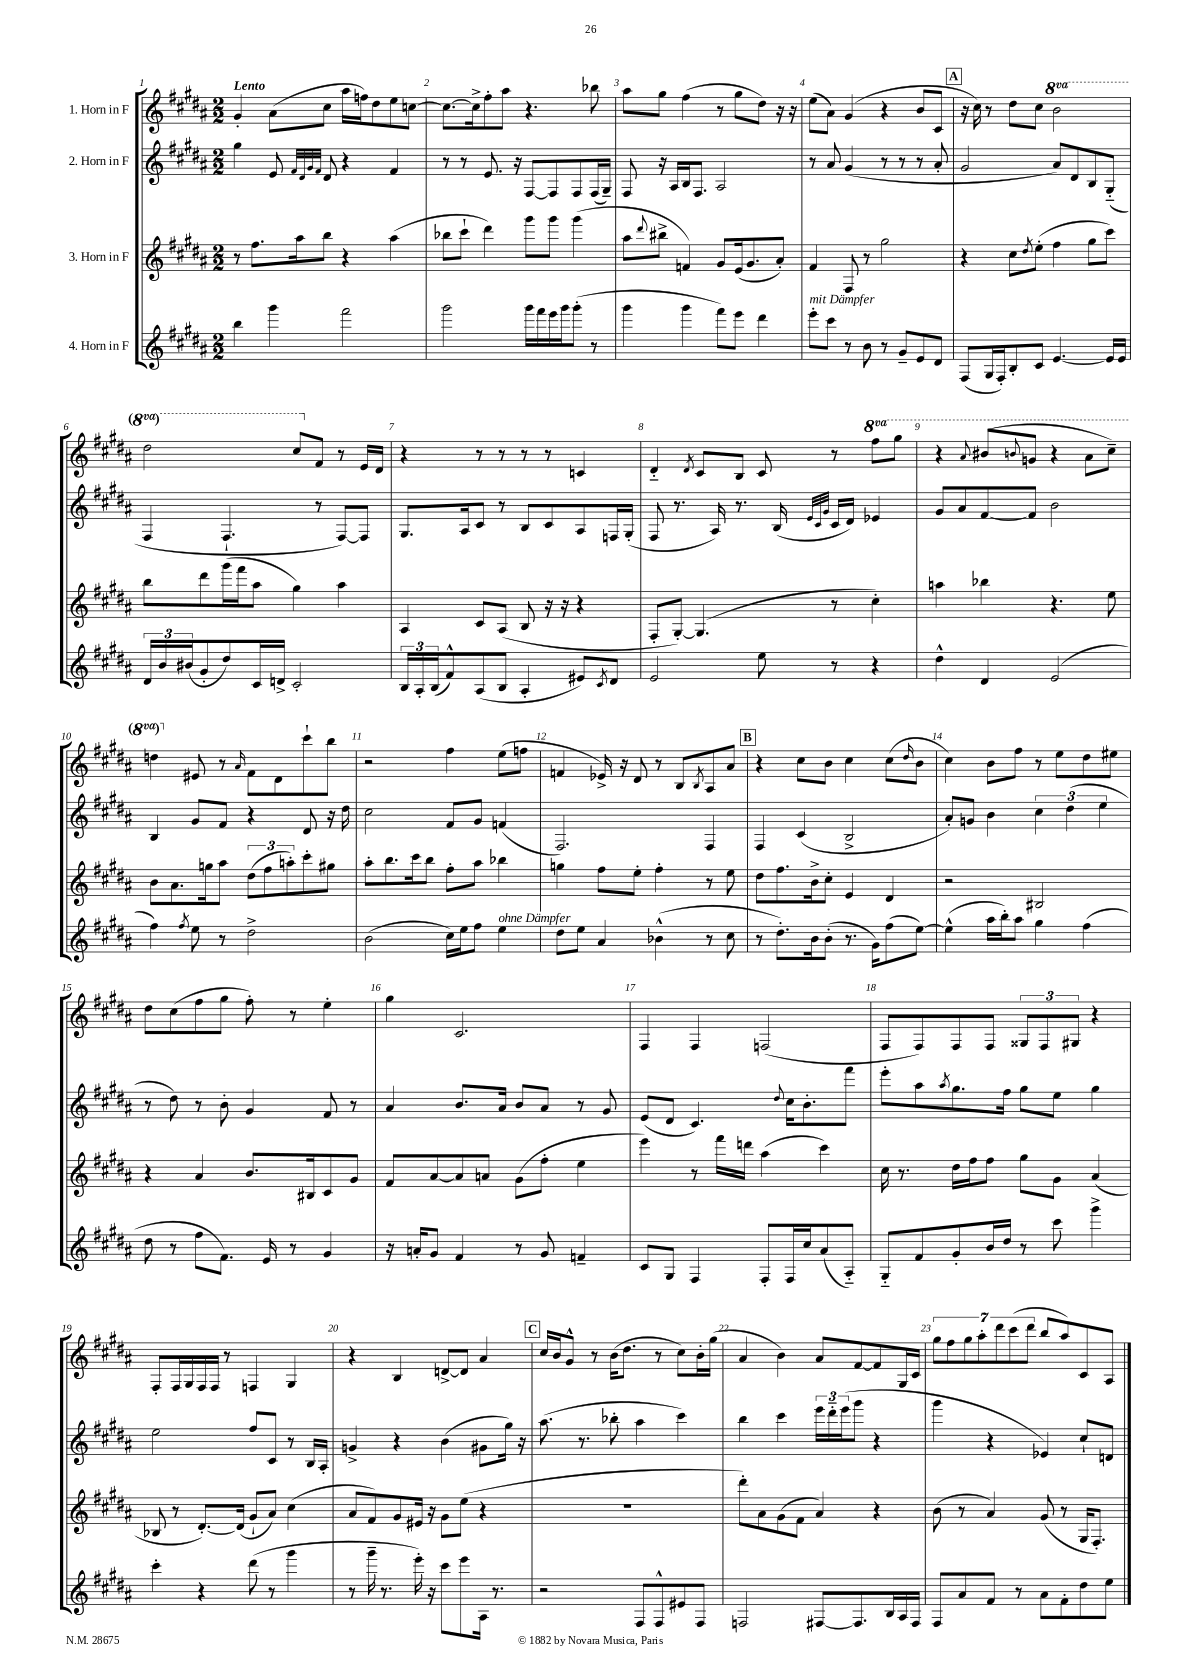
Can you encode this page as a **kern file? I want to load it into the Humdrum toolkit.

**kern	**kern	**kern	**kern
*staff4	*staff3	*staff2	*staff1
*clefG2	*clefG2	*clefG2	*clefG2
*k[f#c#g#d#a#]	*k[f#c#g#d#a#]	*k[f#c#g#d#a#]	*k[f#c#g#d#a#]
*M2/2	*M2/2	*M2/2	*M2/2
4bb	8r	4gg#	4g#'
.	8.ff#	.	.
4ggg#	.	8e	(8a#
.	16aa#	.	.
.	.	32qqf#	.
.	.	32qqd#	.
.	.	32qqg#	.
.	.	32qqf#	.
.	8bb	8d#	8cc#
2fff#	4r	4r	16aa#
.	.	.	16ff)
.	.	.	8dd#
.	(4aa#	4f#	8ee
.	.	.	[8cc
=	=	=	=
2ggg#	8bb-	8r	8.cc_
.	8ccc#`	8r	.
.	.	.	16cc^]
.	4ddd#)	8.e	8ff#'
.	.	.	8aa#
.	.	16r	.
16ggg#	8ggg#	[8F#	4.r
16fff#	.	.	.
16eee	8ggg#	8F#]	.
16ggg#	.	.	.
(8ggg#'	(4ggg#	8F#	.
8r	.	(16F#	8bb-
.	.	16G#~)	.
=	=	=	=
4ggg#	8aa#	8F#	8aa#
.	8qqddd#	.	.
.	8bb#^	16r	8gg#
.	.	16A#	.
4ggg#	4f)	16B	(4ff#
.	.	8.F#	.
8fff#)	8g#	2A#	8r
8eee	(16e	.	8gg#
.	8.g#	.	.
4ddd#	.	.	8dd#)
.	8a#')	.	16r
.	.	.	16r
=	=	=	=
8eee'	4f#	8r	(8ee
8ccc#	.	8a#	8a#)
8r	8F#	(4g#	(4g#
8b	8r	.	.
8r	2gg#	8r	4r
8g#~	.	8r	.
8e	.	8r	8b
8d#	.	8a#'	8c#
=	=	=	=
(8F#	4r	2g#	16r
.	.	.	16cc#)
16G#	.	.	8r
16F#')	.	.	.
8B'	8cc#	.	8dd#
.	8qdd#	.	.
8c#	(8ee'	.	8cc#
[4.e	4ff#	8a#)	2bb
.	.	8d#	.
.	8gg#	8B	.
16e]	8ccc#)	(8G#'~	.
16e	.	.	.
=	=	=	=
24d#	8bb	4F#	2ddd#
24b	.	.	.
(24b#	.	.	.
8g#'	8ddd#	.	.
8dd#)	(16ggg#	4.F#`	.
.	16fff#	.	.
16c#	8aa#	.	.
16d^	.	.	.
2c#'	4gg#)	.	8ccc#
.	.	8r	8f#
.	4aa#	[8F#)	8r
.	.	8F#]	16e
.	.	.	16d#
=	=	=	=
24B	4A#	8.G#	4r
24A#'	.	.	.
(24B	.	.	.
8f#^^)	.	.	.
.	.	16A#	.
(8A#	8c#	8c#	8r
8B	(8A#	8r	8r
4A#'	8B	8B	8r
.	16r	8c#	8r
.	16r	.	.
8e#)	4r	8A#	4c
8qc#	.	.	.
8d#	.	16F	.
.	.	(16G#'	.
=	=	=	=
2e	8F#'	8F#	4d#'~
.	[8G#')	8.r	.
.	.	.	8qd#
.	(4.G#]	.	8c#
.	.	16A#)	.
.	.	8.r	8B
8ee	.	.	8c#
.	.	(16B	.
.	.	32qqe	.
.	.	32qqc#	.
.	.	32qqg#	.
8r	8r	16c#	8r
.	.	16d#)	.
4r	4cc#')	4e-	8fff#
.	.	.	8ggg#
=	=	=	=
4dd#^^	4aa	8g#	4r
.	.	8a#	.
.	.	.	8qqaa#
4d#	4bb-	[8f#	(8bb#
.	.	.	8qqbb
.	.	8f#]	8gg
(2e	4.r	2b	4r
.	.	.	8aa#
.	8ee	.	8ccc#~)
=	=	=	=
4ff#)	8b	4B	4ddd
.	8.a#	.	.
8qff#	.	.	.
8ee	.	8g#	8e#
.	16gg	.	.
8r	8aa#	8f#	8r
.	.	.	16qqa#
2dd#^	(12dd#	4r	8f#
.	12ff#	.	.
.	.	.	8d#
.	12aa')	.	.
.	8ccc#'	8d#	8ccc#`
.	8gg#	16r	8bb
.	.	16dd#	.
=	=	=	=
(2b	8aa#'	2cc#	2r
.	8.bb	.	.
.	16ccc#	.	.
.	8bb	.	.
16cc#)	8ff#'	8f#	4ff#
16ee	.	.	.
8ff#	8aa#	8g#	.
4ee	4bb-	(4f	(8ee
.	.	.	8ff
=	=	=	=
8dd#	4gg	2.F#)	4f
8ee	.	.	.
4a#	8ff#	.	16e-^)
.	.	.	16r
.	8ee'	.	8d#
(4b-^^	4ff#'	.	8r
.	.	.	8B
.	.	.	8qB
8r	8r	4F#	8A#
8cc#	8ee	.	8a#
=	=	=	=
8r	8dd#	4F#	4r
8.dd#')	8.ff#	.	.
.	.	(4c#	8cc#
16b	16b^	.	.
(8b'	8cc#'	.	8b
8.r	4e	2B^	4cc#
16g#)	.	.	.
(8ff#	4d#	.	(8cc#
.	.	.	16qqdd#
[8ee)	.	.	8b
=	=	=	=
(4ee^^]	2r	8a#')	4cc#)
.	.	8g	.
16aa#	.	4b	8b
16bb')	.	.	.
8aa#	.	.	8ff#
4gg#	2B#	6cc#	8r
.	.	.	8ee
.	.	(6dd#	.
(4ff#	.	.	8dd#
.	.	6ee	.
.	.	.	8ee#
=	=	=	=
8dd#	4r	8r	8dd#
8r	.	8dd#)	(8cc#
8ff#	4a#	8r	8ff#
8.f#)	.	8b'	8gg#
.	8.b	4g#	8ff#')
16e	.	.	.
8r	.	.	8r
.	16B#	.	.
4g#	8c#	8f#	4ee'
.	8g#	8r	.
=	=	=	=
16r	8f#	4a#	4gg#
16a'	.	.	.
8g#	[8a#	.	.
4f#	8a#]	8.b	2.c#
.	8a	.	.
.	.	16a#	.
8r	(8g#	8b	.
8g#	8ff#'	8a#	.
4f~	4ee	8r	.
.	.	8g#	.
=	=	=	=
8c#	4eee)	(8e	4F#
8G#	.	8d#	.
4F#	8r	4.c#)	4F#
.	16fff#	.	.
.	16ddd	.	.
8F#'	(4aa#	.	(2F
.	.	8qqdd#	.
16F#	.	16cc#	.
16cc#	.	8.b'	.
(8a#	4ccc#)	.	.
8A#'~)	.	8fff#	.
=	=	=	=
8G#'~	16cc#	8eee'	8F#
.	8.r	.	.
8f#	.	8aa#	8F#)
.	.	8qaa#	.
8g#'	16dd#	8.gg#	8F#
.	16ff#	.	.
16b	8ff#	.	8F#
16dd#	.	16ff#	.
8r	8gg#	8gg#	12G##
.	.	.	12F#
8ccc#	8g#	8ee	.
.	.	.	12G#
4ggg#^	(4a#	4gg#	4r
=	=	=	=
4ccc#'	8B-	2ee	8F#'
.	8r	.	16F#
.	.	.	16G#
4r	[8.d#')	.	16F#
.	.	.	16F#
.	.	.	8r
.	(16d#]	.	.
(8ddd#	8g#`	8ff#	4F
8r	8a#)	8c#	.
4ggg#	(4cc#	8r	4G#
.	.	16B	.
.	.	16A#'	.
=	=	=	=
8r	8a#	4g^	4r
16ggg#~	8f#)	.	.
8.r	.	.	.
.	8g#	4r	4B
16eee')	16e#	.	.
16r	16r	.	.
8ccc#	8g#	(4b	[8d^
8eee	(8ee	.	8d]
16A#	4r	8g#	4a#
8.r	.	.	.
.	.	16gg#)	.
.	.	16r	.
=	=	=	=
2r	1r	(8.aa#	16cc#
.	.	.	16b
.	.	.	8g#^^
.	.	8.r	.
.	.	.	8r
.	.	8bb-'	(16b
.	.	.	8.dd#
8F#	.	4aa#	.
8F#^^	.	.	8r
8e#	.	4ccc#)	8cc#)
8F#	.	.	16b'
.	.	.	(16gg#
=	=	=	=
2F	8ddd#')	4bb	4a#
.	8a#	.	.
.	(8g#	4ccc#	4b)
.	8f#	.	.
[8F#	4a#)	24eee	8a#
.	.	24ddd#'~	.
.	.	(24eee	.
8.F#]	.	8ggg#	[8f#
.	4r	4r	8f#]
16B	.	.	.
16A#	.	.	16G#
16F#	.	.	16c#
=	=	=	=
8F#	(8b	4ggg#	14gg#
.	.	.	14ff#
8a#	8r	.	.
.	.	.	14gg#
.	.	.	14aa#'
8f#	4a#)	4r	.
.	.	.	14ddd#
.	.	.	(14ccc#
8r	.	.	.
.	.	.	14ddd#
8a#	(8g#	4e-)	8bb
8f#'	8r	.	8aa#)
8dd#	16G#	8cc#`	8c#
.	8.F#')	.	.
8ee	.	8d	8A#
==	==	==	==
*-	*-	*-	*-
